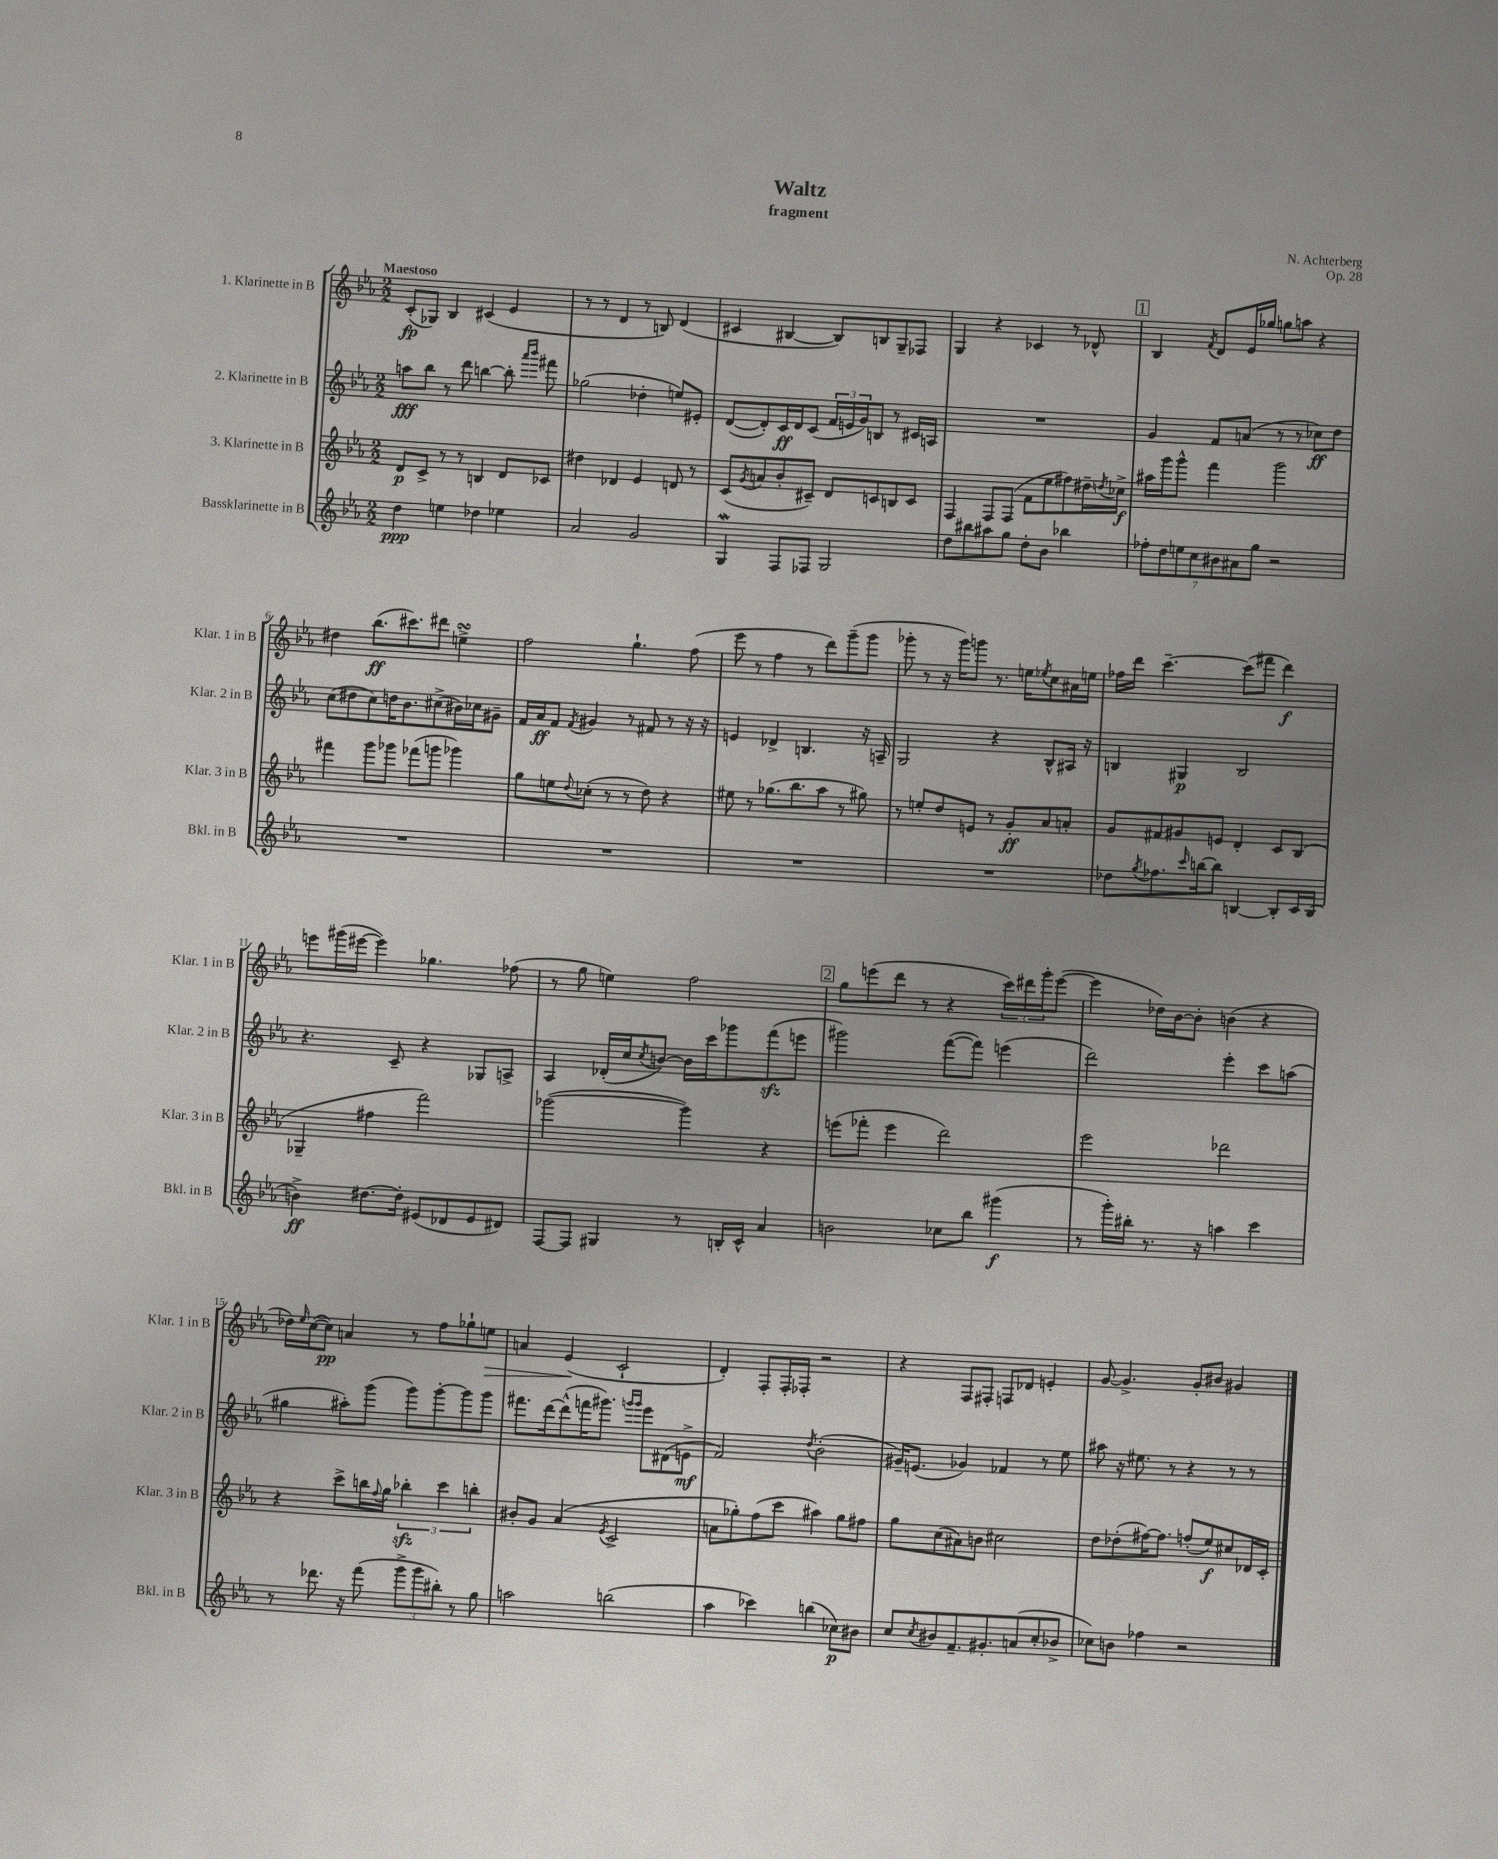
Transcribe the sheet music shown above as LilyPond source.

\header { title = "Waltz" composer = "N. Achterberg" subtitle = "fragment" opus = "Op. 28" }
<<
\new StaffGroup <<
\new Staff = "s0" \with { instrumentName = "1. Klarinette in B" shortInstrumentName = "Klar. 1 in B" } {
    \clef treble \key ees \major \numericTimeSignature \time 2/2 \tempo "Maestoso"
    c'8-.\fp( ges8) bes4 cis'4( ees'4 |
    r8 r8 d'4 r8 b8) d'4( |
    cis'4 bis4~ bis8) b8 g8-- fes8 |
    g4 r4 ces'4 r8 des'8-^ |
    \mark \markup { \box "1" } bes4 \acciaccatura { f'8 } d'8 ees'16 ges''16 g''8 a''8 r4 |
    dis''4 bes''8.\ff( cis'''8.) dis'''8 e''4->\turn |
    f''2 g''4.-! f''8( |
    ees'''8 r8 f''4 r8 d'''8) g'''8--( g'''8 |
    ges'''8-. r8 r16 ges'''16) g'''8 r8. e''16 \acciaccatura { ees''8 } c''8 ais'16 e''16 |
    fes''16 d'''16 c'''4.~-- c'''8( fis'''8 d'''4\f) |
    e'''8 gis'''16( eis'''16~ eis'''4) ges''4. fes''8( |
    r8 g''8 e''4) f''2 |
    \mark \markup { \box "2" } g''8 e'''8( d'''8 r8 r4 \tuplet 3/2 { c'''16) dis'''16 g'''16-. } e'''8~( |
    e'''4 des''16) bes'16~ bes'8-. b'4( r4 |
    des''16) \grace { ees''16 } c''16~( c''8\pp) a'4 r8 f''8 ges''8-! e''8\> |
    a'4 ees'4\!( c'2-! |
    d'4-.) f8-. f16-. fes16-. r2 |
    r4 f8 fis8-. f8 des'8 e'4-. |
    g'8~ g'4.-> g'8-. bis'8 gis'4 \bar "|." |
}
\new Staff = "s1" \with { instrumentName = "2. Klarinette in B" shortInstrumentName = "Klar. 2 in B" } {
    \clef treble \key ees \major \numericTimeSignature \time 2/2
    a''8\fff bes''8 r8 d'''8 b''4~ b''8-. \grace { aes'''16 bes'''16 } fis'''8 |
    ges''2( des''4-. e''8) eis'8-. |
    d'8~( d'8-.) c'16\ff d'16 c'8( \tuplet 3/2 { f'16 e'16 g'16) } b8 r8 cis'16 a16 |
    R1 |
    \mark \markup { \box "1" } g'4 f'8 a'8( r8 r8 ces''8\ff) d''8 |
    c''8( dis''8 c''8) d''16 bes'8. cis''8->( bis'16) ces''16 gis'8-- |
    f'16 aes'16\ff f'8 \acciaccatura { f'8 } gis'4 r8 fis'8 r8 r16 r16 |
    e'4 des'4-> b4. r16 a16-- |
    g2 r4 bes8-^ ais16 r16 |
    b4 gis4\p b2 |
    r4. c'8-- r4 ges8 a8-> |
    aes4 des'16-.( c''16 \acciaccatura { c''8 } b'8~) b'16 c'''16 ges'''8 f'''8\sfz( e'''8 |
    \mark \markup { \box "2" } gis'''2) f'''8~( f'''8) e'''4( |
    d'''2) ees'''4-. c'''8 a''8( |
    gis''4 ais''8-.) g'''8( g'''8) g'''8~-. g'''8 g'''8 |
    fis'''8. d'''16~ d'''8-^( f'''16 gis'''8.) \grace { g'''16 g'''16 } ees'''8 dis'8( e'8->\mf |
    f'2) \acciaccatura { d''8 } bes'2-.( |
    gis'16--) e'8.( ges'4) fes'4 r8 ees''8 |
    ais''8 r16 eis''8. r8 r4 r8 r8 \bar "|." |
}
\new Staff = "s2" \with { instrumentName = "3. Klarinette in B" shortInstrumentName = "Klar. 3 in B" } {
    \clef treble \key ees \major \numericTimeSignature \time 2/2
    d'8\p c'8-> r8 r8 b4 d'8 ces'8 |
    dis''4 des'4 ees'4 d'8 r8 |
    c'8( \acciaccatura { g'8 } a'8 bes'8-. cis'8--) d'8 c'8 b8 c'8 |
    f4 f8 f8( f'8 ees''8 fis''8) dis''16-- \acciaccatura { d''8 } ces''16->\f |
    \mark \markup { \box "1" } ais''16 g'''16 g'''8-^ f'''4 g'''2 |
    fis'''4 g'''8 ges'''8 fes'''8( g'''8 ges'''4) |
    g''8 e''8 \appoggiatura { d''8 } ces''8-.( r8 r8 d''8) r4 |
    eis''8 r8 ges''8.( bes''8. aes''8 r8 gis''8) |
    r8 e''8-. d''8 e'8 r8 g'8-.\ff aes'8 a'8-. |
    g'8 fis'8 gis'8 e'8 d'4-. c'8 bes8( |
    ges4-- fis''4 f'''2) |
    ges'''2~( ges'''4) r4 |
    \mark \markup { \box "2" } e'''8( fes'''8-. e'''4 d'''2) |
    ees'''2 des'''2 |
    r4 c'''8-> b''16 \appoggiatura { f''8 } g''16 \tuplet 3/2 { bes''4-.\sfz c'''4 b''4-. } |
    bis'8-. g'8 aes'4( \acciaccatura { ees'8 } c'2-> |
    a'8 ges''8-.) f''8( c'''8 ais''4) ges''8 fis''8 |
    g''8 c''8( ais'8) b'8 cis''2 |
    d''8 des''8-.( fis''16~) fis''8. f''8-.( ees''8\f) cis''8 des'16 c'16-. \bar "|." |
}
\new Staff = "s3" \with { instrumentName = "Bassklarinette in B" shortInstrumentName = "Bkl. in B" } {
    \clef treble \key ees \major \numericTimeSignature \time 2/2
    d''4\ppp e''4 des''4 ees''4 |
    aes'2 g'2 |
    g4\mordent f8 fes8 g2 |
    d''8 bis''8 ais''8 g''8 d''8-. bes'8 bes''4 |
    \mark \markup { \box "1" } \tuplet 7/4 { fes''8-. d''8 e''8 c''8 bis'8 ais'8 g''8 } r2 |
    R1 |
    R1 |
    R1 |
    R1 |
    des''8 \acciaccatura { g''8 } fes''8. \grace { c'''16 } b''16~ b''8 b4~ b8-. c'16 b16( |
    b'4->\ff) dis''8.~ dis''16-. eis'8( des'8 eis'8 dis'8) |
    f8~ f8 gis4 r8 b16-. c'16-^ aes'4 |
    \mark \markup { \box "2" } b'2 ces''8 bes''8 gis'''4\f( |
    r8 g'''16-.) bis''16-. r8. r16 a''4 c'''4 |
    r8 des'''8. r16 f'''8( \tuplet 3/2 { g'''8-> g'''8 bis''8-.) } r8 g''8 |
    a''2 b''2( |
    aes''4 ces'''4) b''4( ces''8\p) bis'8 |
    c''8 \acciaccatura { c''8 } bis'8 f'8.-- gis'8.-. a'8( c''8-. bes'8-> |
    ces''8) b'8 fes''4 r2 \bar "|." |
}
>>
>>
